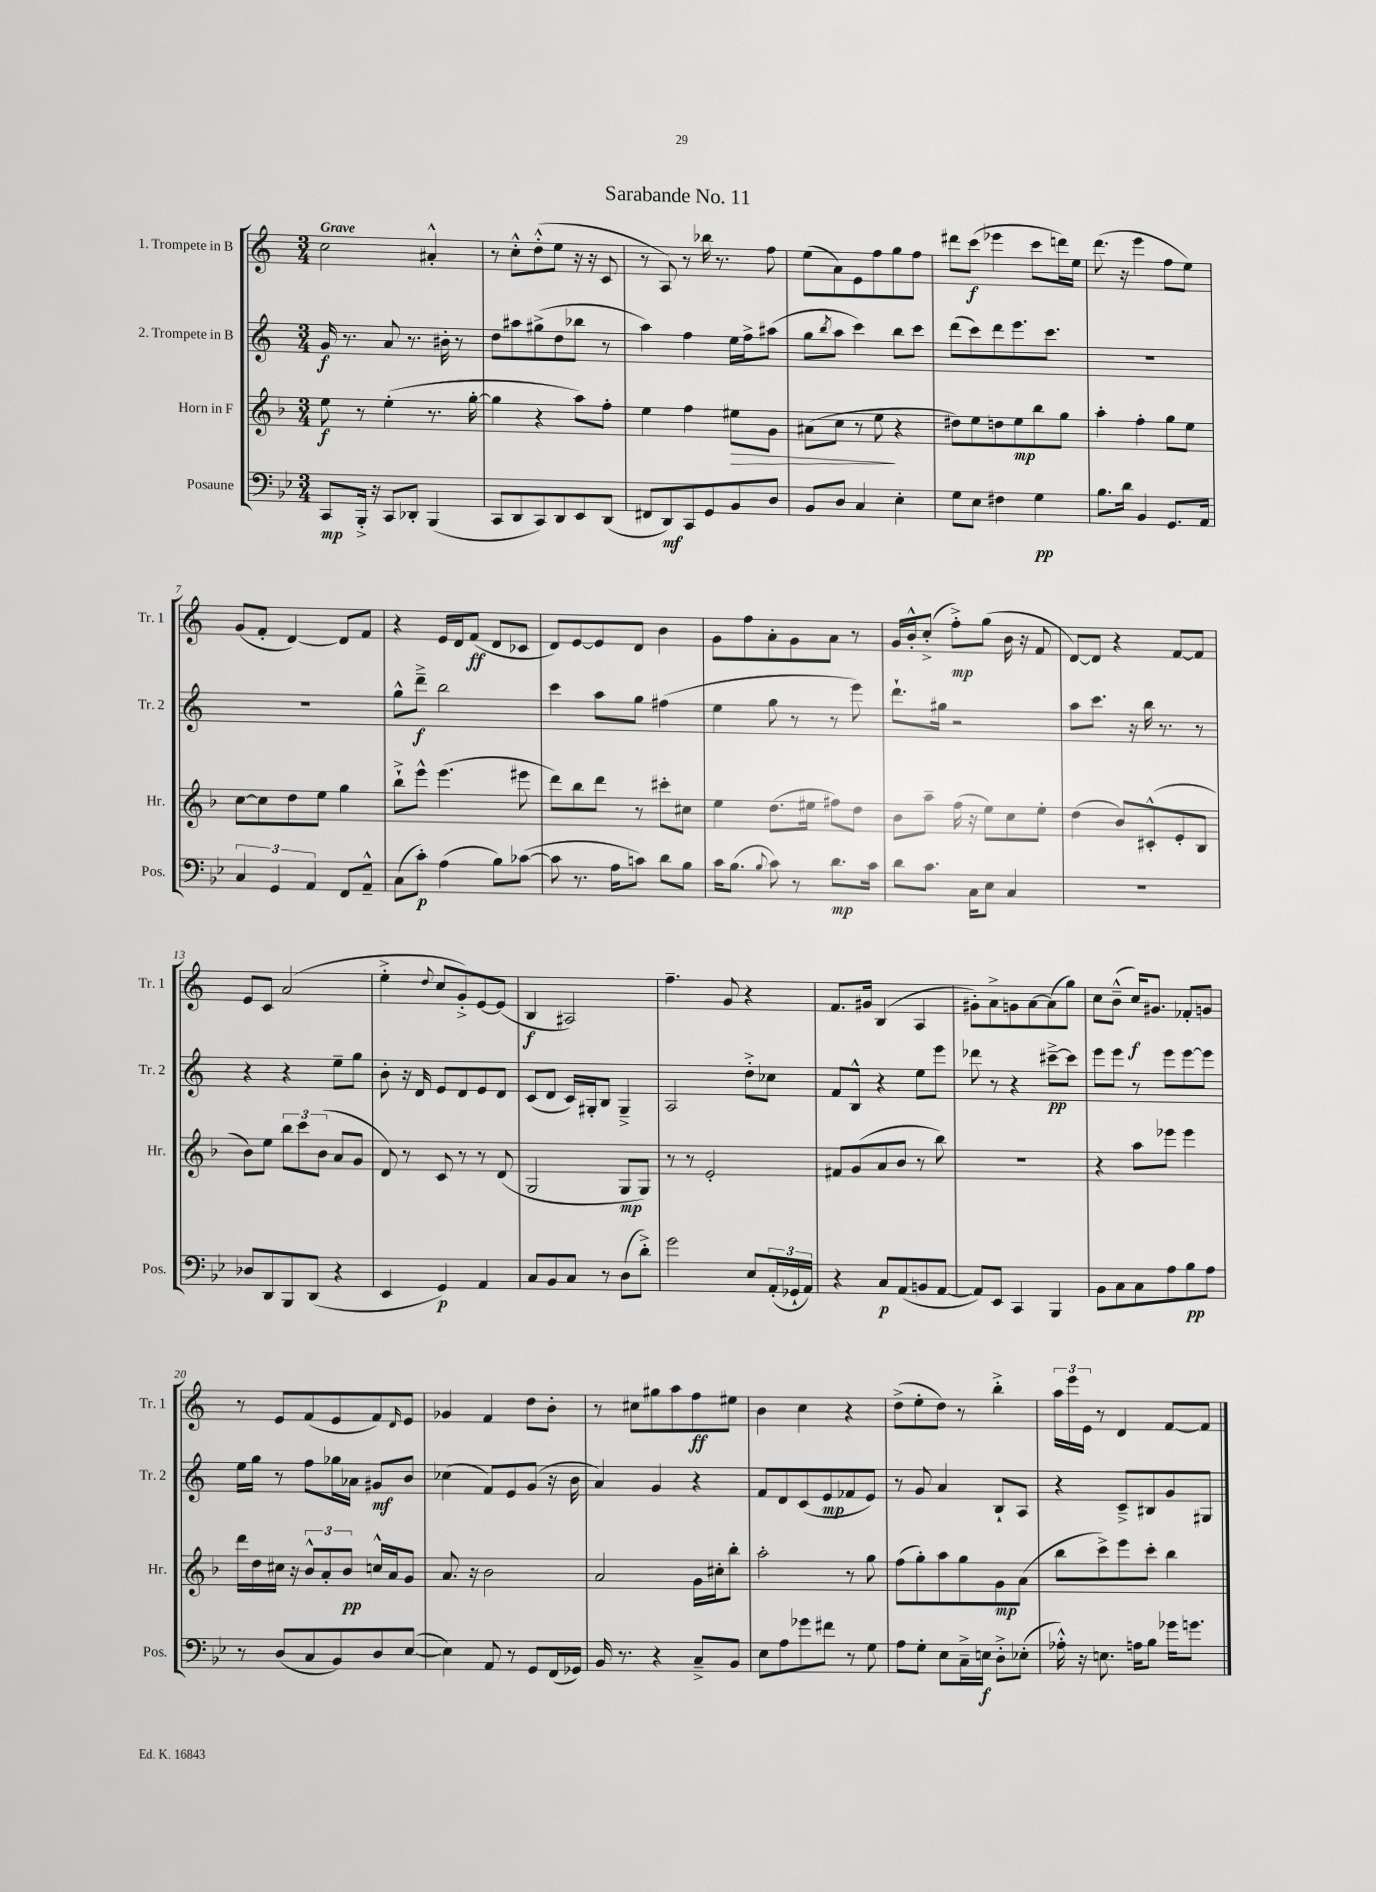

**kern	**kern	**kern	**kern
*staff4	*staff3	*staff2	*staff1
*clefF4	*clefG2	*clefG2	*clefG2
*k[b-e-]	*k[b-]	*k[]	*k[]
*M3/4	*M3/4	*M3/4	*M3/4
8CC	8ee	16g	2cc
.	.	8.r	.
16BBB-'^	8r	.	.
16r	.	.	.
8CC	(4ee'	8a	.
8DD-'	.	8.r	.
(4BBB-	8.r	.	4a#'^^
.	.	16b#'	.
.	.	8r	.
.	[16gg'	.	.
=	=	=	=
8CC	4gg]	8dd	8r
8DD	.	8aa#	8cc'^^
8CC)	4r	(8gg#^	(8dd'^^
8DD	.	8dd	8ee
8EE-	8aa)	8bb-	16r
.	.	.	16r
(8DD	8ff'	8r	8c
=	=	=	=
8FF#	4ee	4aa)	8r
8DD)	.	.	8A)
8CC	4ff	4ff	8r
8GG	.	.	16bb-
.	.	.	8.r
8BB-	8ee#	16ee	.
.	.	16ff^	.
8D	8g	(8aa#	8ff
=	=	=	=
8BB-	(8a#	8gg	(8ee
.	.	8qbb	.
8D	8cc	8aa	8a)
4C	8r	4ccc)	8e
.	8ee	.	8ff
4E-'	4r	8bb	8gg
.	.	8ccc	8ff
=	=	=	=
8G	8dd#)	(8ddd	8ddd#
8E-	8ee	8ccc)	(8ccc
4F#	8dd	8ddd	4eee-
.	8ee	8.eee	.
4G	8bb-	.	8ccc
.	.	8.ccc	.
.	8gg	.	16ddd)
.	.	.	16ee
=	=	=	=
8.B-	4aa'	2.r	(8.ddd
16d	.	.	16r
4BB-	4ff'	.	4eee
8.GG	8gg	.	8ff
.	8ee	.	8ee)
16AA	.	.	.
=	=	=	=
6C	[8cc	2.r	(8g
.	8cc]	.	8f'
6GG	.	.	.
.	8dd	.	[4d)
6AA	.	.	.
.	8ee	.	.
8FF	4gg	.	8d]
8AA~^^	.	.	8f
=	=	=	=
(8C	8bb-`^	8gg^^	4r
8c')	8eee^^	8ddd~^	.
(4A	(4.eee	2bb	16e
.	.	.	16d
.	.	.	(8f
8B-)	.	.	8d
([8c-	8eee#	.	8c-
=	=	=	=
8c-]	8ddd)	4ccc	8d)
8.r	8bb-	.	[8e
.	8ddd	8aa	8e]
16A	.	.	.
8c)	8r	8gg	8d
8d	8ccc#'	(4ff#	4b
8B-	8cc#	.	.
=	=	=	=
16c	4ee	4ee	8g
(8.B-	.	.	.
.	.	.	8ff
8qqB-	.	.	.
8c)	(8.dd	8gg	8a'
8r	.	8r	8g
.	16ee#	.	.
8.d	8ff#)	8r	8a
.	8dd	8eee)	8r
16c	.	.	.
=	=	=	=
8d	8b-	8.ddd`	16g
.	.	.	16b'^^
8.c	8aa~	.	(8cc'^
.	.	16gg#	.
.	(16ff	2r	8ff'^)
16C	16r	.	.
8E-	8ee)	.	(8gg
4C	8cc	.	16b
.	.	.	16r
.	8ee'	.	8f
=	=	=	=
2.r	(4dd	8aa	[8d)
.	.	8.ccc	8d]
.	8b-)	.	4r
.	.	16r	.
.	(8c#'^^	16bb	.
.	.	8.r	.
.	8e'	.	[8f
.	8B-	8r	8f]
=	=	=	=
8D-	8b-)	4r	8e
8DD	8ee	.	8c
8BBB-	12bb-	4r	(2a
.	12ccc	.	.
(8DD	.	.	.
.	(12b-	.	.
4r	8a	8ee~	.
.	8g	8gg	.
=	=	=	=
4EE-	8d)	8b'	4ee'^
.	8r	16r	.
.	.	16d	.
.	.	.	8qqdd
4GG)	8c	8e	8cc
.	8r	8d	8g'^)
4AA	8r	8e	[8e
.	(8d	8d	(8e]
=	=	=	=
8C	2G	(8c	4B
8BB-	.	8d	.
8C	.	16c)	2A#)
.	.	16G#'	.
8r	.	8B	.
(8D	8G	4G#~^	.
8d'^)	8G)	.	.
=	=	=	=
2g	8r	2A	4.ff~
.	8r	.	.
.	2e'	.	.
.	.	.	8g
8E-	.	8dd'^	4r
(24AA'	.	8cc-	.
24GG-`	.	.	.
24AA)	.	.	.
=	=	=	=
4r	8f#	8f	8.f
.	(8g	8B^^	.
.	.	.	16g#
8C	8a	4r	(4B
(8AA	8b-	.	.
8BB	8r	8ee	4A
[8AA	8bb-)	8eee	.
=	=	=	=
8AA])	2.r	8ddd-	8g#')
8EE-	.	8r	8a^
4CC	.	4r	8g
.	.	.	[8a
4BBB-	.	[8ccc#~^	(8a]
.	.	8ccc#]	8gg)
=	=	=	=
8BB-	4r	8eee	8cc
8C	.	8eee	(8b~^^
8C	8aa	8r	16cc)
.	.	.	8.g#
8A	8eee-	8eee	.
8B-	4eee-	[8eee	8f-'
8A	.	8eee]	8g
=	=	=	=
8r	16ddd	16ee	8r
.	16dd	16gg	.
(8D	16cc#	8r	8e
.	16r	.	.
8C	12b-^^	8ff	(8f
.	12a'	.	.
8BB-)	.	16gg-	8e
.	12b-	.	.
.	.	16a-	.
8D	16cc^^	8g#	8f)
.	16a	.	.
.	.	.	16qqd
([8E-	8g	8b	8e
=	=	=	=
4E-])	8.a	(4cc-	4g-
.	16r	.	.
8AA	2b-	8f)	4f
8r	.	8e	.
8GG	.	(8g	8dd
(16FF	.	16r	8b'
16GG-)	.	16b	.
=	=	=	=
16BB-	2a	4a)	8r
8.r	.	.	.
.	.	.	8cc#
4r	.	4g	8gg#
.	.	.	8aa
8C~^	16g	4r	8ff
.	16cc#'	.	.
8BB-	8bb-'	.	8ee#
=	=	=	=
8E-	2aa'	8f	4b
8A	.	8d	.
8g-	.	(8c	4cc
8f#	.	8e	.
8r	8r	8f-	4r
8G	8gg	8e)	.
=	=	=	=
8A	(8ff	8r	(8dd^
8G'	8gg')	8g	8ee'
8E-	8aa	4a	8dd)
16C~^	8gg	.	8r
16E	.	.	.
8D'^	8g	8B`	4bb'^
(8E-'	(8a	8A	.
=	=	=	=
16A-'^^)	8bb-	4r	24aa
.	.	.	24eee
16r	.	.	.
.	.	.	24e
8.E	8ccc^)	.	8r
.	8eee	8c~^	4d
16A	.	.	.
8B-	8ccc'	8B#	.
16g-	4bb-	8g	[8f
8.g	.	.	.
.	.	8G#	8f]
==	==	==	==
*-	*-	*-	*-
